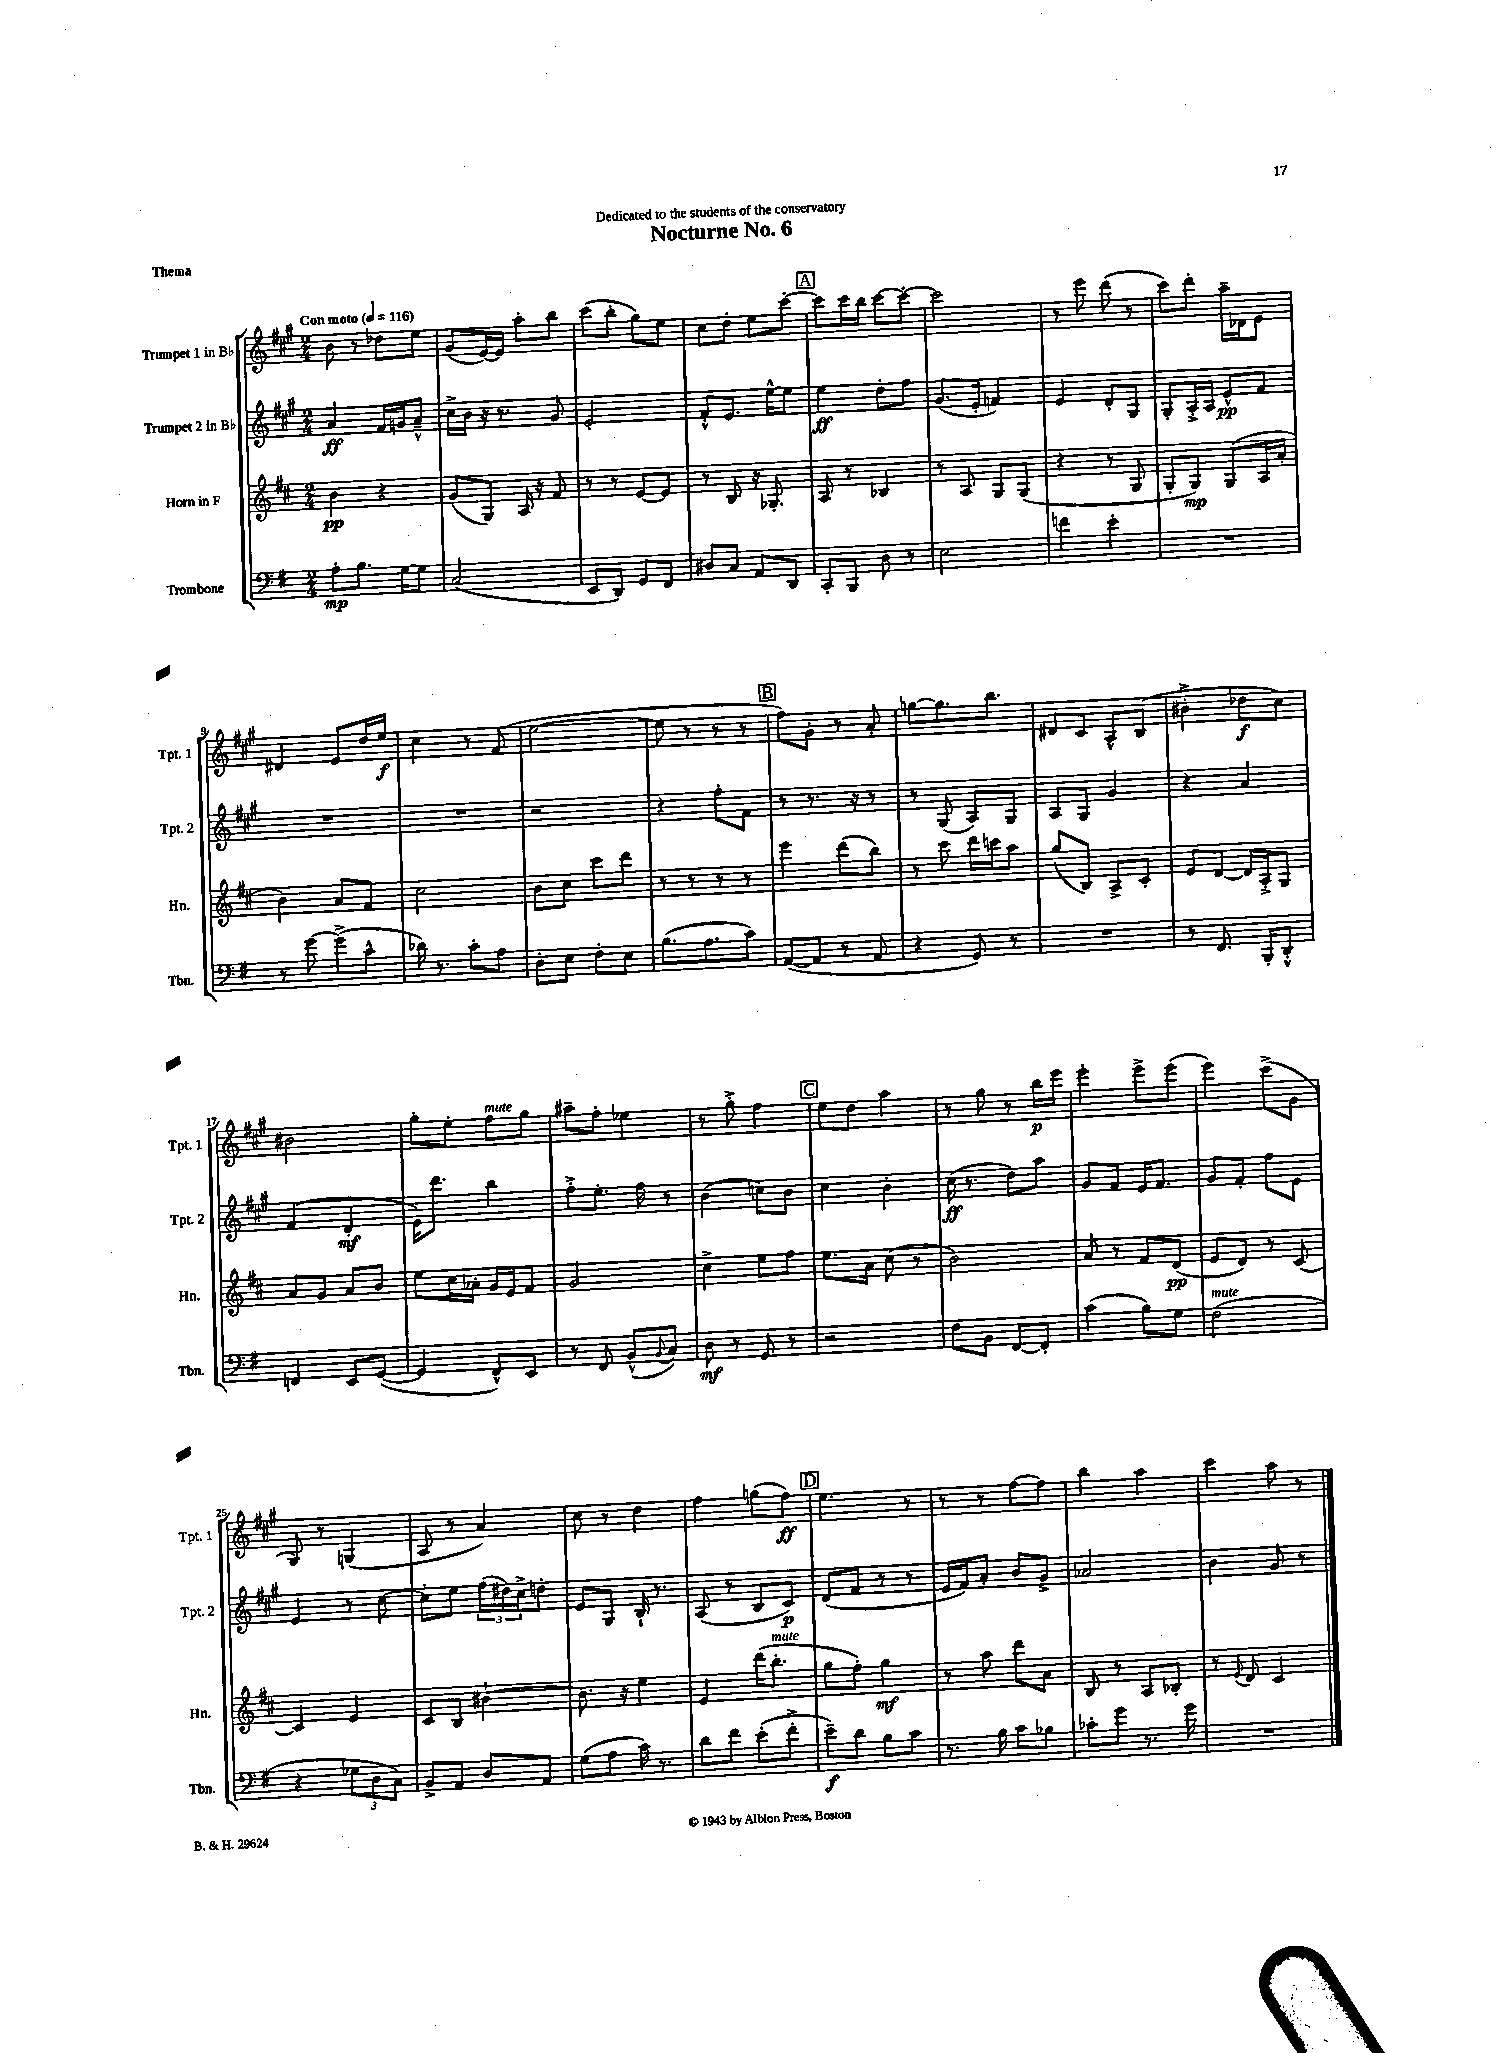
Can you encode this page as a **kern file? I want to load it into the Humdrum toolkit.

**kern	**kern	**kern	**kern
*staff4	*staff3	*staff2	*staff1
*clefF4	*clefG2	*clefG2	*clefG2
*k[f#]	*k[f#c#]	*k[f#c#g#]	*k[f#c#g#]
*M2/4	*M2/4	*M2/4	*M2/4
*MM116	*MM116	*MM116	*MM116
8A'	4b	4a	8b
8.B	.	.	8r
.	4r	16f#	8dd-
[16G	.	16g	.
8G]	.	8a~^^	8ee
=	=	=	=
(2C	(8g	16cc#^	(8g#
.	.	16b	.
.	8G)	16r	[16e)
.	.	8.r	16e]
.	16A	.	8aa'
.	16r	.	.
.	8f#	8g#	8bb
=	=	=	=
8EE	8r	2e'	(8ccc#
8DD)	8r	.	8bb'
8GG	[8e	.	8gg#)
8FF#	8e]	.	8ee
=	=	=	=
8D#	8r	8f#'^^	8cc#
8C	8B	8.e	8dd'
8AA	16r	.	8ee
.	8.G-'	[16ee^^	.
8DD	.	8ee]	[8ccc#'
=	=	=	=
8CC'	8A	4ee	8ccc#]
8BBB	8r	.	16ccc#
.	.	.	16bb
8D	4B-	8dd'	[8ccc#
8r	.	8ff#	8ccc#'_
=	=	=	=
2E	8r	(8.g#	2ccc#]
.	8A	.	.
.	.	16e'	.
.	8G	4f)	.
.	(8G	.	.
=	=	=	=
4f	4r	4e	8r
.	.	.	8eee
4e'	8r	8d'	(8ddd
.	8G	8G#	8r
=	=	=	=
2r	8G'	8G#'	8ccc#)
.	8G)	16A'^	8ddd'
.	.	16A	.
.	(8G	8e^^	16aa~
.	.	.	16d-
.	16A	8f#	8e
.	16a'	.	.
=	=	=	=
8r	4b)	2r	4d#
[8g	.	.	.
(8g^]	8a	.	8e
8c^^	8f#	.	16dd
.	.	.	16ee
=	=	=	=
16d-)	2cc#	2r	4cc#
8.r	.	.	.
8c'	.	.	8r
8A	.	.	(8f#
=	=	=	=
8D'	8b	2r	[2ee
8E	8cc#	.	.
8F#'	8ccc#	.	.
8E	8ddd	.	.
=	=	=	=
(8.B	8r	4r	8ee]
.	8r	.	8r
8.A	.	.	.
.	8r	8ff#'	8r
8c)	8r	8f#	8r
=	=	=	=
([8AA	4eee	8r	8ff#)
8AA]	.	8.r	8g#'
8r	(8ddd	.	8r
.	.	16r	.
8AA	8bb)	8r	8a'
=	=	=	=
4r	8r	8r	[8gg
.	8ccc#	(8G#	8.gg]
8GG)	16ddd	8A)	.
.	16ccc	.	8.bb
8r	8aa	8G#	.
=	=	=	=
2r	(8gg	8A	8d#
.	8B)	8G#	8c#
.	8A^	4g#	8A^^
.	8c#'	.	(8B
=	=	=	=
8r	8e	4r	4b#'^
8.FF#	[8d	.	.
.	16d]	4a	8dd-
16BBB'	16A'^	.	.
8DD'^^	8G	.	8cc#)
=	=	=	=
4FF	8a	(4f#	2b#
.	8g	.	.
8EE	8a	4d'	.
([8GG	8b	.	.
=	=	=	=
4GG]	8ee	16e)	8gg#'
.	.	8.ddd	.
.	16cc#	.	8ee'
.	16a-'	.	.
8FF#^^)	16g	4bb	8ff#
.	16e	.	.
8EE	8f#	.	8gg#
=	=	=	=
8r	2g	8ff#'^	8aa#~
8FF#	.	8.ee'	8ff#'
(8BB^^	.	.	4ee-
.	.	16ff#	.
8qqBB	.	.	.
8C)	.	8r	.
=	=	=	=
8D	4cc#^	(4b	8r
8r	.	.	8gg#'^
8GG	8ee	8cc)	4ff#
8r	8ff#	8b	.
=	=	=	=
2r	8.ee	4cc#	8ee
.	.	.	8dd
.	16a	.	.
.	(8cc#	4b'	4aa
.	8r	.	.
=	=	=	=
8F#	2b)	(16cc#	8r
.	.	8.r	.
8BB	.	.	8gg#
[8FF#	.	8dd)	8r
8FF#']	.	8aa	16bb
.	.	.	16eee
=	=	=	=
(4c	8a	8g#	4eee'
.	8r	8f#	.
8B)	8f#	16e	8eee^
.	.	8.f#	.
8G	(8d	.	(8eee
=	=	=	=
(2F#	8e	8g#	4eee)
.	8d)	8f#'	.
.	8r	8ff#	(8ccc#^
.	[8c#	8e	8g#
=	=	=	=
4r	4c#]	4e	8G#)
.	.	.	8r
12G-	4e	8r	(4G
12D	.	.	.
.	.	[8cc#	.
12C)	.	.	.
=	=	=	=
8BB^	8c#	8cc#']	8A
8AA	8B	8ee	8r
8D	[4b#`	(24ff#	4a)
.	.	24dd#)	.
.	.	24cc#^	.
8AA	.	8dd'	.
=	=	=	=
(8G	8.b#]	8e	8cc#
8A	.	8G#	8r
.	16r	.	.
16c)	4ee	16B`	4dd
8.r	.	8.r	.
=	=	=	=
8d	4e	(8A	4ff#
8f#	.	8r	.
(8e'	(16ddd	8B	(8gg
.	8.bb'	.	.
8f#'^	.	8c#)	8ff#)
=	=	=	=
8e~)	8gg	(8d	4.ee
8d	8ff#')	8f#	.
8B	4gg	8r	.
8c	.	8r	8r
=	=	=	=
8.r	8r	16e	8r
.	.	16f#)	.
.	8aa	8a'	8r
16B	.	.	.
8c	8ddd	8b	[8ff#
8B-	8a	8g#^	8ff#]
=	=	=	=
8c-'	8B	2a-	4bb
8g	8r	.	.
8.r	8A	.	4aa
.	8B-'	.	.
16g	.	.	.
=	=	=	=
2r	8r	4b	4ccc#
.	8qqe	.	.
.	8d	.	.
.	4c#	8g#	8aa
.	.	8r	8r
==	==	==	==
*-	*-	*-	*-
